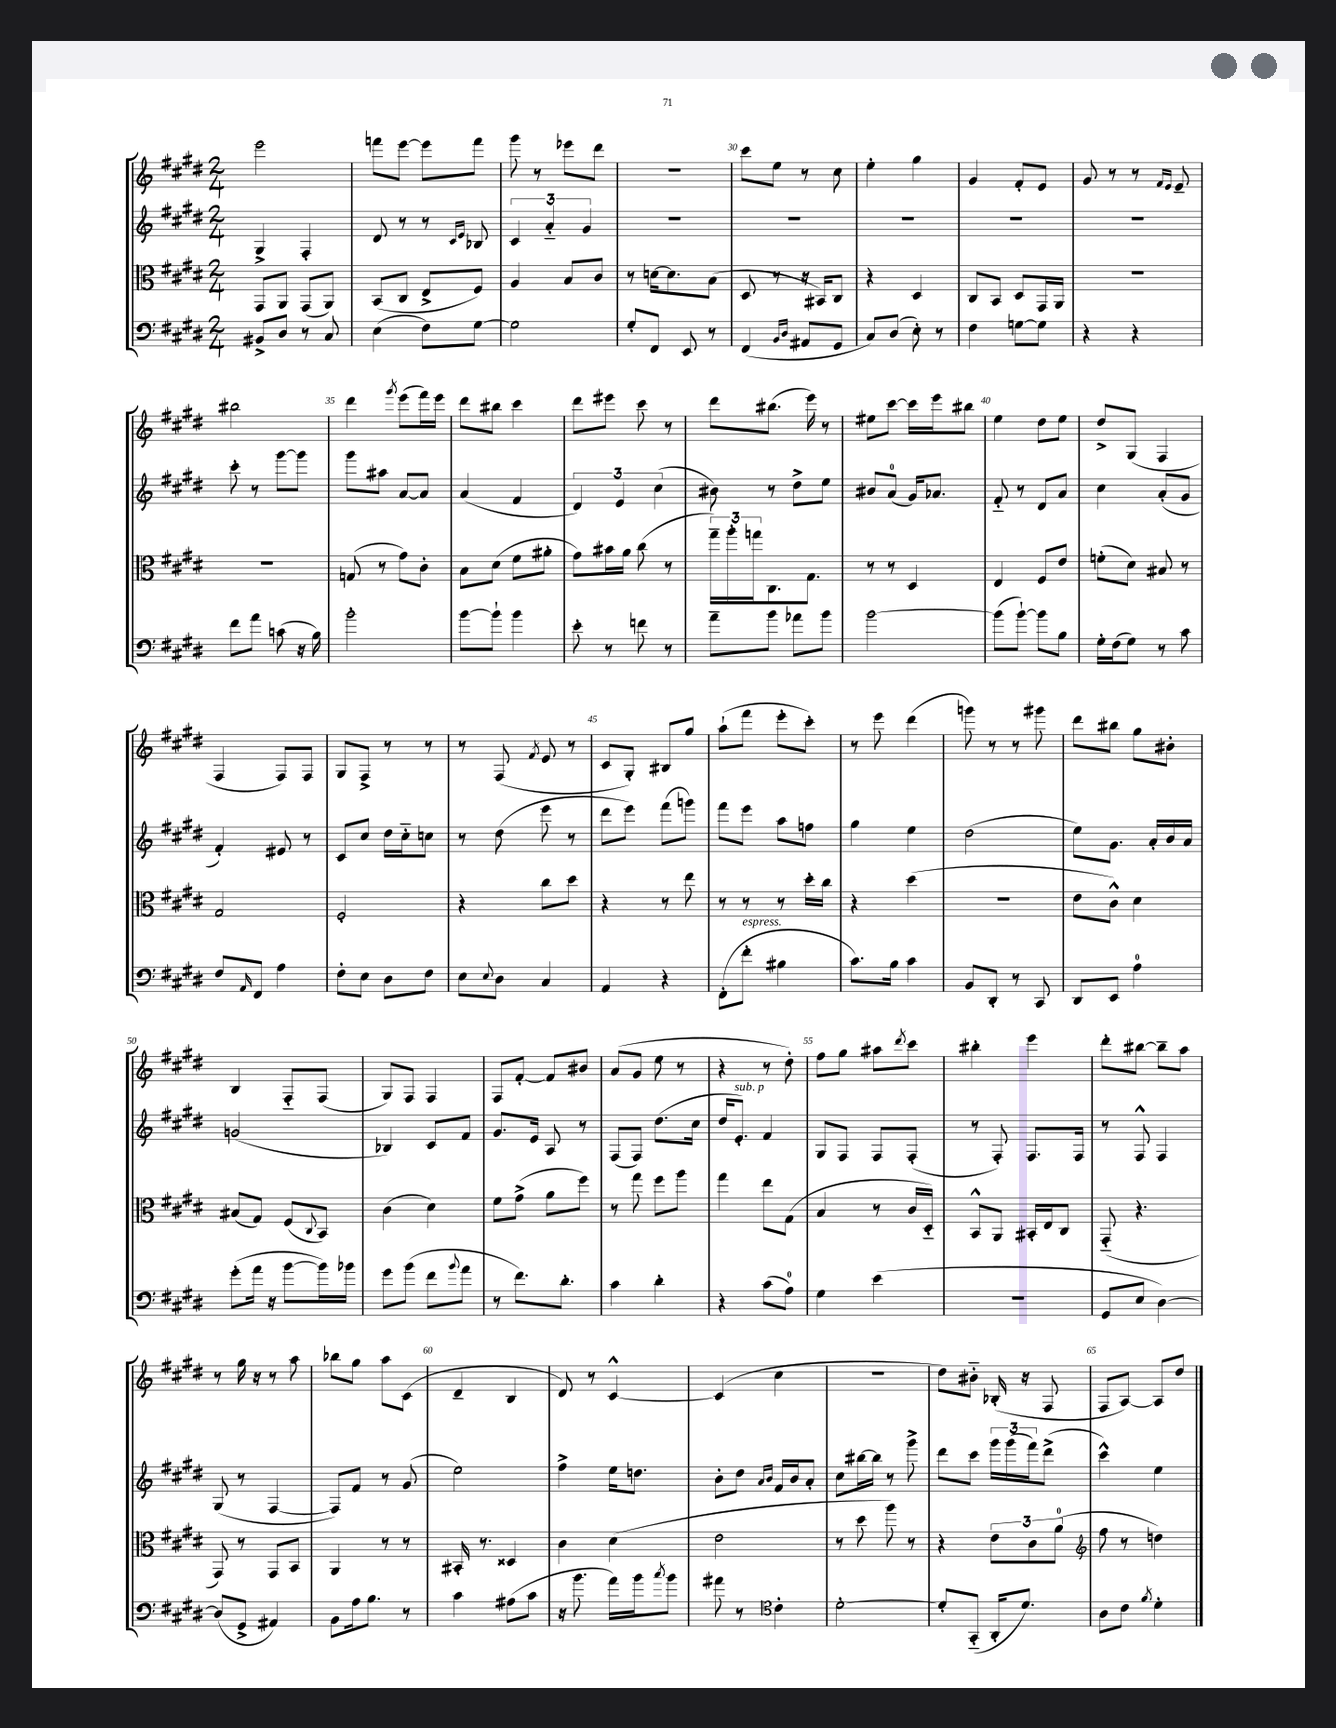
<<
\new StaffGroup <<
\new Staff = "s0" {
    \clef treble \key e \major \numericTimeSignature \time 2/4
    e'''2 |
    f'''8 e'''8~ e'''8 f'''8 |
    gis'''8 r8 ees'''8 dis'''8 |
    r2 |
    cis'''8 e''8 r8 cis''8 |
    e''4-. gis''4 |
    gis'4 fis'8-. e'8 |
    gis'8 r8 r8 \grace { fis'16 e'16 } e'8-- |
    bis''2 |
    dis'''4 \acciaccatura { gis'''8 } e'''8( fis'''16) e'''16 |
    dis'''8 bis''8 cis'''4 |
    dis'''8 eis'''8 cis'''8 r8 |
    dis'''8 bis''8.( e'''16) r8 |
    eis''8 cis'''8~ cis'''16 e'''16 bis''8 |
    e''4 dis''8 e''8 |
    dis''8-> gis8( fis4 |
    fis4 fis8) fis8 |
    gis8 fis8-> r8 r8 |
    r8 fis8( \acciaccatura { fis'8 } e'8 r8 |
    cis'8 gis8-.) bis8 gis''8 |
    a''8-!( fis'''8 e'''8-. cis'''8-.) |
    r8 e'''8 dis'''4( |
    g'''8) r8 r8 gis'''8 |
    dis'''8 bis''8 gis''8 bis'8-. |
    b4 fis8-_ fis8( |
    gis8) fis8 fis4 |
    fis8 fis'8~-. fis'8 bis'8 |
    a'8( gis'8 e''8 r8 |
    r4 r8 dis''8-.) |
    fis''8 gis''8 ais''8 \acciaccatura { dis'''8 } cis'''8 |
    bis''4-. e'''4 |
    dis'''8-. bis''8~ bis''8-- a''8 |
    r8 gis''16 r16 r8 a''8 |
    bes''8 gis''8 a''8 cis'8( |
    dis'4-- b4 |
    dis'8) r8 cis'4~-^ |
    cis'4( cis''4 |
    r2 |
    dis''8) bis'8-_ bes16-.( r16 fis8 |
    fis8 a8~) a8 dis''8 \bar "|." |
}
\new Staff = "s1" {
    \clef treble \key e \major \numericTimeSignature \time 2/4
    gis4-> fis4-. |
    dis'8 r8 r8 \grace { cis'16 e'16 } bes8 |
    \tuplet 3/2 { cis'4 a'4-_ gis'4 } |
    R2 |
    R2 |
    R2 |
    R2 |
    R2 |
    cis'''8-. r8 gis'''8~ gis'''8 |
    gis'''8 ais''8 a'8~ a'8 |
    a'4( fis'4 |
    \tuplet 3/2 { dis'4) e'4 cis''4( } |
    bis'8) r8 dis''8-> e''8 |
    bis'8 a'8-0( gis'16) aes'8. |
    fis'8-_ r8 dis'8 a'8 |
    cis''4 a'8-.( gis'8 |
    fis'4-.) eis'8 r8 |
    cis'8 cis''8 dis''16 cis''16-_ c''8 |
    r8 dis''8( e'''8 r8 |
    dis'''8 e'''8) fis'''8( g'''8) |
    fis'''8 e'''8 a''8 f''8 |
    gis''4 e''4 |
    dis''2( |
    e''8) gis'8. a'16-. b'16 a'16 |
    g'2( |
    bes4) cis'8 fis'8 |
    gis'8. e'16 a8 r8 |
    fis8( fis8) dis''8.( cis''16 |
    dis''16 e'8.-.^\markup { \italic "sub. p" }) fis'4 |
    gis8 fis8 fis8 fis8-.( |
    r8 fis8-.) fis8. fis16 |
    r8 fis8-^ fis4 |
    gis8( r8 fis4~ |
    fis8) fis'8 r8 gis'8( |
    e''2) |
    fis''4-> e''16 d''8. |
    b'8-. dis''8 \grace { a'16 b'16 } fis'16 b'16 a'8-. |
    cis''8 bis''16~ bis''16 r8 gis'''8-> |
    dis'''8 cis'''8 \tuplet 3/2 { gis'''16 gis'''16( fis'''16) } dis'''8->( |
    cis'''4-^) e''4 \bar "|." |
}
\new Staff = "s2" {
    \clef alto \key e \major \numericTimeSignature \time 2/4
    gis,8 a,8 gis,8( a,8) |
    b,8( cis8 e8-> fis8) |
    a4 b8 cis'8 |
    r8 d'16~ d'8. b8( |
    dis8 r8 r16 bis,16) cis8 |
    r4 dis4 |
    cis8 b,8 dis8 gis,16 a,16 |
    R2 |
    R2 |
    g8( r8 gis'8) cis'8-. |
    b8 dis'8( fis'8 ais'8-. |
    gis'8) bis'16 a'16 cis''8( r8 |
    \tuplet 3/2 { gis''16--) a''16-. g''16 } cis8. gis8. |
    r8 r8 dis4 |
    e4 fis8 e'8 |
    f'8-.( dis'8) bis8 r8 |
    gis2 |
    fis2-. |
    r4 cis''8 dis''8 |
    r4 r8 e''8 |
    r8 r8 r8 dis''16-. cis''16 |
    r4 dis''4( |
    r2 |
    e'8 cis'8-^) dis'4 |
    bis8( gis8) fis8( \appoggiatura { cis8 } b,8) |
    cis'4( dis'4) |
    fis'8 gis'8->( a'8 fis''8) |
    r8 gis''8 fis''8 a''8 |
    gis''4 e''8 gis8( |
    b4 r8 cis'16 dis16-_) |
    b,8-^ a,8 bis,16-. e16 cis8 |
    gis,8-_( r4. |
    gis,8) r8 gis,8 b,8 |
    a,4 r8 r8 |
    bis,16-. r8. disis4 |
    cis'4 dis'4( |
    e'2 |
    r8 dis''8 a''8) r8 |
    r4 \tuplet 3/2 { e'8 cis'8 a'8-0( } |
    \clef treble fis''8 r8 d''4) \bar "|." |
}
\new Staff = "s3" {
    \clef bass \key e \major \numericTimeSignature \time 2/4
    bis,8-> dis8 r8 cis8 |
    e4( fis8) gis8~ |
    gis2 |
    gis8-. fis,8 e,8 r8 |
    fis,4( \grace { b,16 dis16 } ais,8 gis,8 |
    cis8) dis8( e8-.) r8 |
    fis4 g8~ g8 |
    r4 r4 |
    fis'8 a'8 c'8( r16 b16) |
    b'2-. |
    b'8~ b'8-! b'4 |
    e'8-. r8 f'8 r8 |
    a'8-- b'8 aes'8 b'8 |
    b'2~ |
    b'8( b'8~-!) b'8 b8 |
    gis16-. fis16( gis8) r8 cis'8 |
    fis8 \grace { a,16 } fis,8 a4 |
    fis8-. e8 dis8 fis8 |
    e8 \appoggiatura { e8 } dis8 cis4 |
    a,4 r4 |
    fis,8-.( fis'8-.^\markup { \italic "espress." } bis4 |
    cis'8.) b16 cis'4 |
    b,8 dis,8-. r8 cis,8 |
    dis,8 e,8 a4-0 |
    gis'8-.( a'16 r16 b'8~ b'16) bes'16 |
    gis'8 b'8( fis'8 \appoggiatura { b'8 } a'8 |
    r8 fis'8.) dis'8.-. |
    cis'4 dis'4-. |
    r4 cis'8( a8-0) |
    gis4 e'4( |
    R2 |
    gis,8 e8 dis4~) |
    dis8( gis,8-> ais,4) |
    b,8 a16 b8. r8 |
    cis'4 ais8( cis'8 |
    r16 b'8. a'16) b'16 \acciaccatura { cis''8 } b'8 |
    ais'8 r8 \clef tenor cis'4-. |
    dis'2~-. |
    dis'8-. gis,8-_( a,16-. dis'8.) |
    a8 cis'8 \acciaccatura { fis'8 } dis'4-. \bar "|." |
}
>>
>>
\layout { \context { \Score currentBarNumber = #26 \override BarNumber.break-visibility = ##(#f #t #t) barNumberVisibility = #(every-nth-bar-number-visible 5) } }
